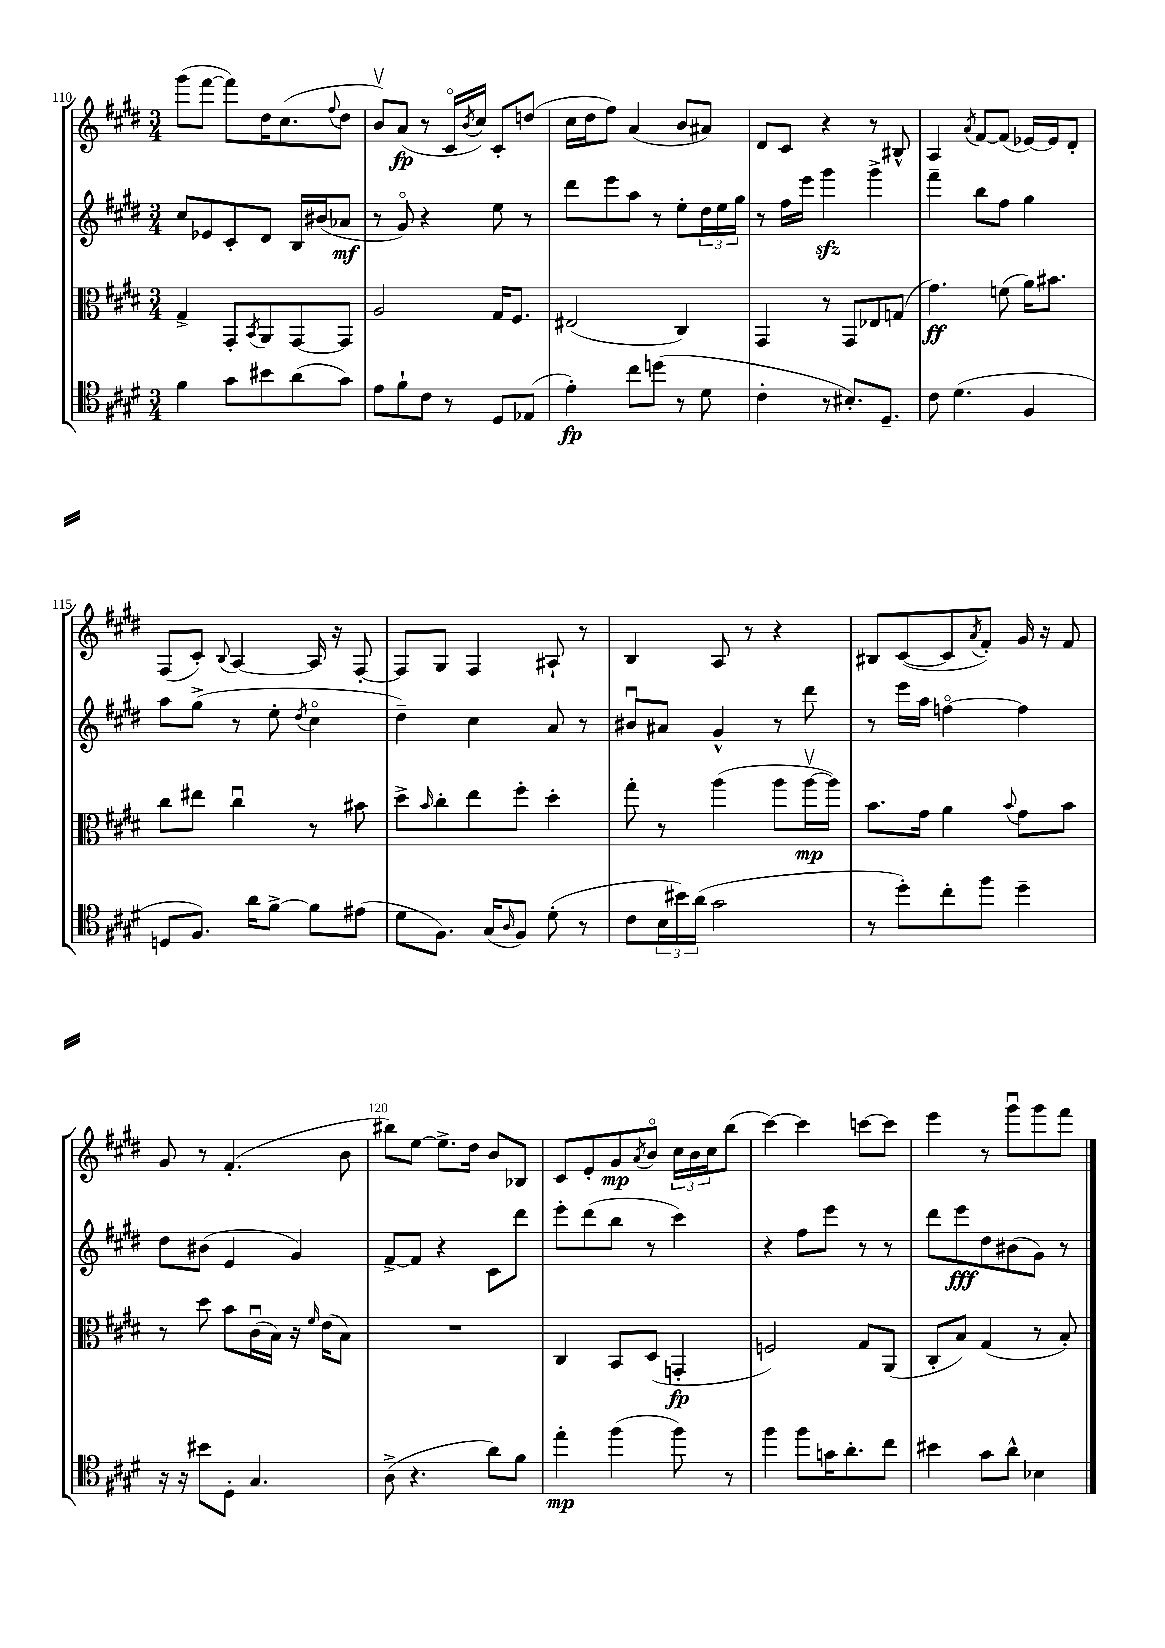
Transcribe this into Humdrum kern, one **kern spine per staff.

**kern	**kern	**kern	**kern
*staff4	*staff3	*staff2	*staff1
*clefC4	*clefC3	*clefG2	*clefG2
*k[f#c#g#d#]	*k[f#c#g#d#]	*k[f#c#g#d#]	*k[f#c#g#d#]
*M3/4	*M3/4	*M3/4	*M3/4
4f#	4G#^	8cc#	(8ggg#
.	.	8e-	[8fff#
8g#	8GG#'	8c#'	8fff#])
.	8qBB	.	.
8b#	8AA	8d#	16dd#
.	.	.	(8.cc#
(8a	[8GG#	16B	.
.	.	(16b#	.
.	.	.	8qqff#
8g#)	8GG#]	8a-	8dd#
=	=	=	=
8e	2A	8r	8bv)
8f#`	.	8g#o)	(8a
8c#	.	4r	8r
8r	.	.	16c#o
.	.	.	8qb
.	.	.	16cc#)
8D#	16G#	8ee	8c#'
.	8.F#	.	.
(8E-	.	8r	(8dd
=	=	=	=
4e')	(2E#	8ddd#	16cc#
.	.	.	16dd#
.	.	8eee	8ff#)
8cc#	.	8aa	(4a
(8dd	.	8r	.
8r	4C#)	8ee'	8b
8d#	.	24dd#	8a#)
.	.	24ee	.
.	.	24gg#	.
=	=	=	=
4c#'	4GG#	8r	8d#
.	.	16ff#	8c#
.	.	16eee	.
8r	8r	4ggg#	4r
8.B#')	8GG#	.	.
.	8E-	4ggg#^	8r
8.D#~	.	.	.
.	(8G	.	8B#^^
=	=	=	=
8c#	4.g#)	4fff#~	4A
(4.d#	.	.	.
.	.	.	8qa
.	.	8bb	[8f#
.	(8f	8ff#	(8f#]
4F#	16a)	4gg#	[16e-)
.	8.b#	.	16e-]
.	.	.	8d#'
=	=	=	=
8D	8cc#	8aa	(8F#
8.F#)	8ee#	(8gg#^	8c#')
.	.	.	8qqB
.	4cc#u	8r	[4A
16a	.	.	.
[8f#^	.	8ee'	.
.	.	8qdd#	.
8f#]	8r	4cc#o	16A]
.	.	.	16r
(8e#	8b#	.	[8F#'
=	=	=	=
8d#	8dd#^	4dd#~)	8F#]
.	16qqb	.	.
8.F#)	8cc#'	.	8G#
.	8ee	4cc#	4F#
(16G#	.	.	.
16qqA	.	.	.
8F#)	8ff#'	.	.
(8d#'	4dd#'	8a	8A#`
8r	.	8r	8r
=	=	=	=
8c#	8gg#'	8b#u	4B
24B	8r	8a#	.
24b#)	.	.	.
(24a	.	.	.
2g#	(4aa	4g#^^	8A
.	.	.	8r
.	8aa	8r	4r
.	[16aav	8ddd#	.
.	16aa])	.	.
=	=	=	=
8r	8.b	8r	8B#
8dd#')	.	16eee	([8c#
.	16g#	16aa	.
8cc#'	4a	[4ffo	8c#]
.	.	.	8qa
8ff#	.	.	8f#')
.	8qqb	.	.
4dd#~	8g#	4ff]	16g#
.	.	.	16r
.	8b	.	8f#
=	=	=	=
16r	8r	8dd#	8g#
16r	.	.	.
8b#	8dd#	(8b#	8r
8D#'	8b	4e	(4.f#'
4.G#	(16c#u	.	.
.	16B)	.	.
.	16r	4g#)	.
.	16qqf#	.	.
.	(16e	.	.
.	8B)	.	8b
=	=	=	=
(8A^	2.r	[8f#^	8bb#)
4.r	.	8f#]	[8ee
.	.	4r	8.ee^]
.	.	.	16dd#
8a)	.	8c#	8b
8f#	.	8ddd#	8B-
=	=	=	=
4ee'	4C#	8eee'	8c#
.	.	(8ddd#	8e'
(4ff#	8BB	8bb	8g#
.	.	.	8qa
.	(8D#	8r	8bo
8ff#)	4GG'	4ccc#)	24cc#
.	.	.	24b
.	.	.	24cc#
8r	.	.	(8bb
=	=	=	=
4ff#	2F)	4r	[4ccc#)
8ff#	.	8ff#	4ccc#]
16g	.	8eee	.
8.a'	.	.	.
.	8G#	8r	[8ccc
8cc#	(8AA	8r	8ccc]
=	=	=	=
4b#	8C#'	8ddd#	4eee
.	8B)	8eee	.
8g#	(4G#	8dd#	8r
8a^^	.	(8b#	8ggg#u
4B-	8r	8g#)	8ggg#
.	8B')	8r	8fff#
==	==	==	==
*-	*-	*-	*-
